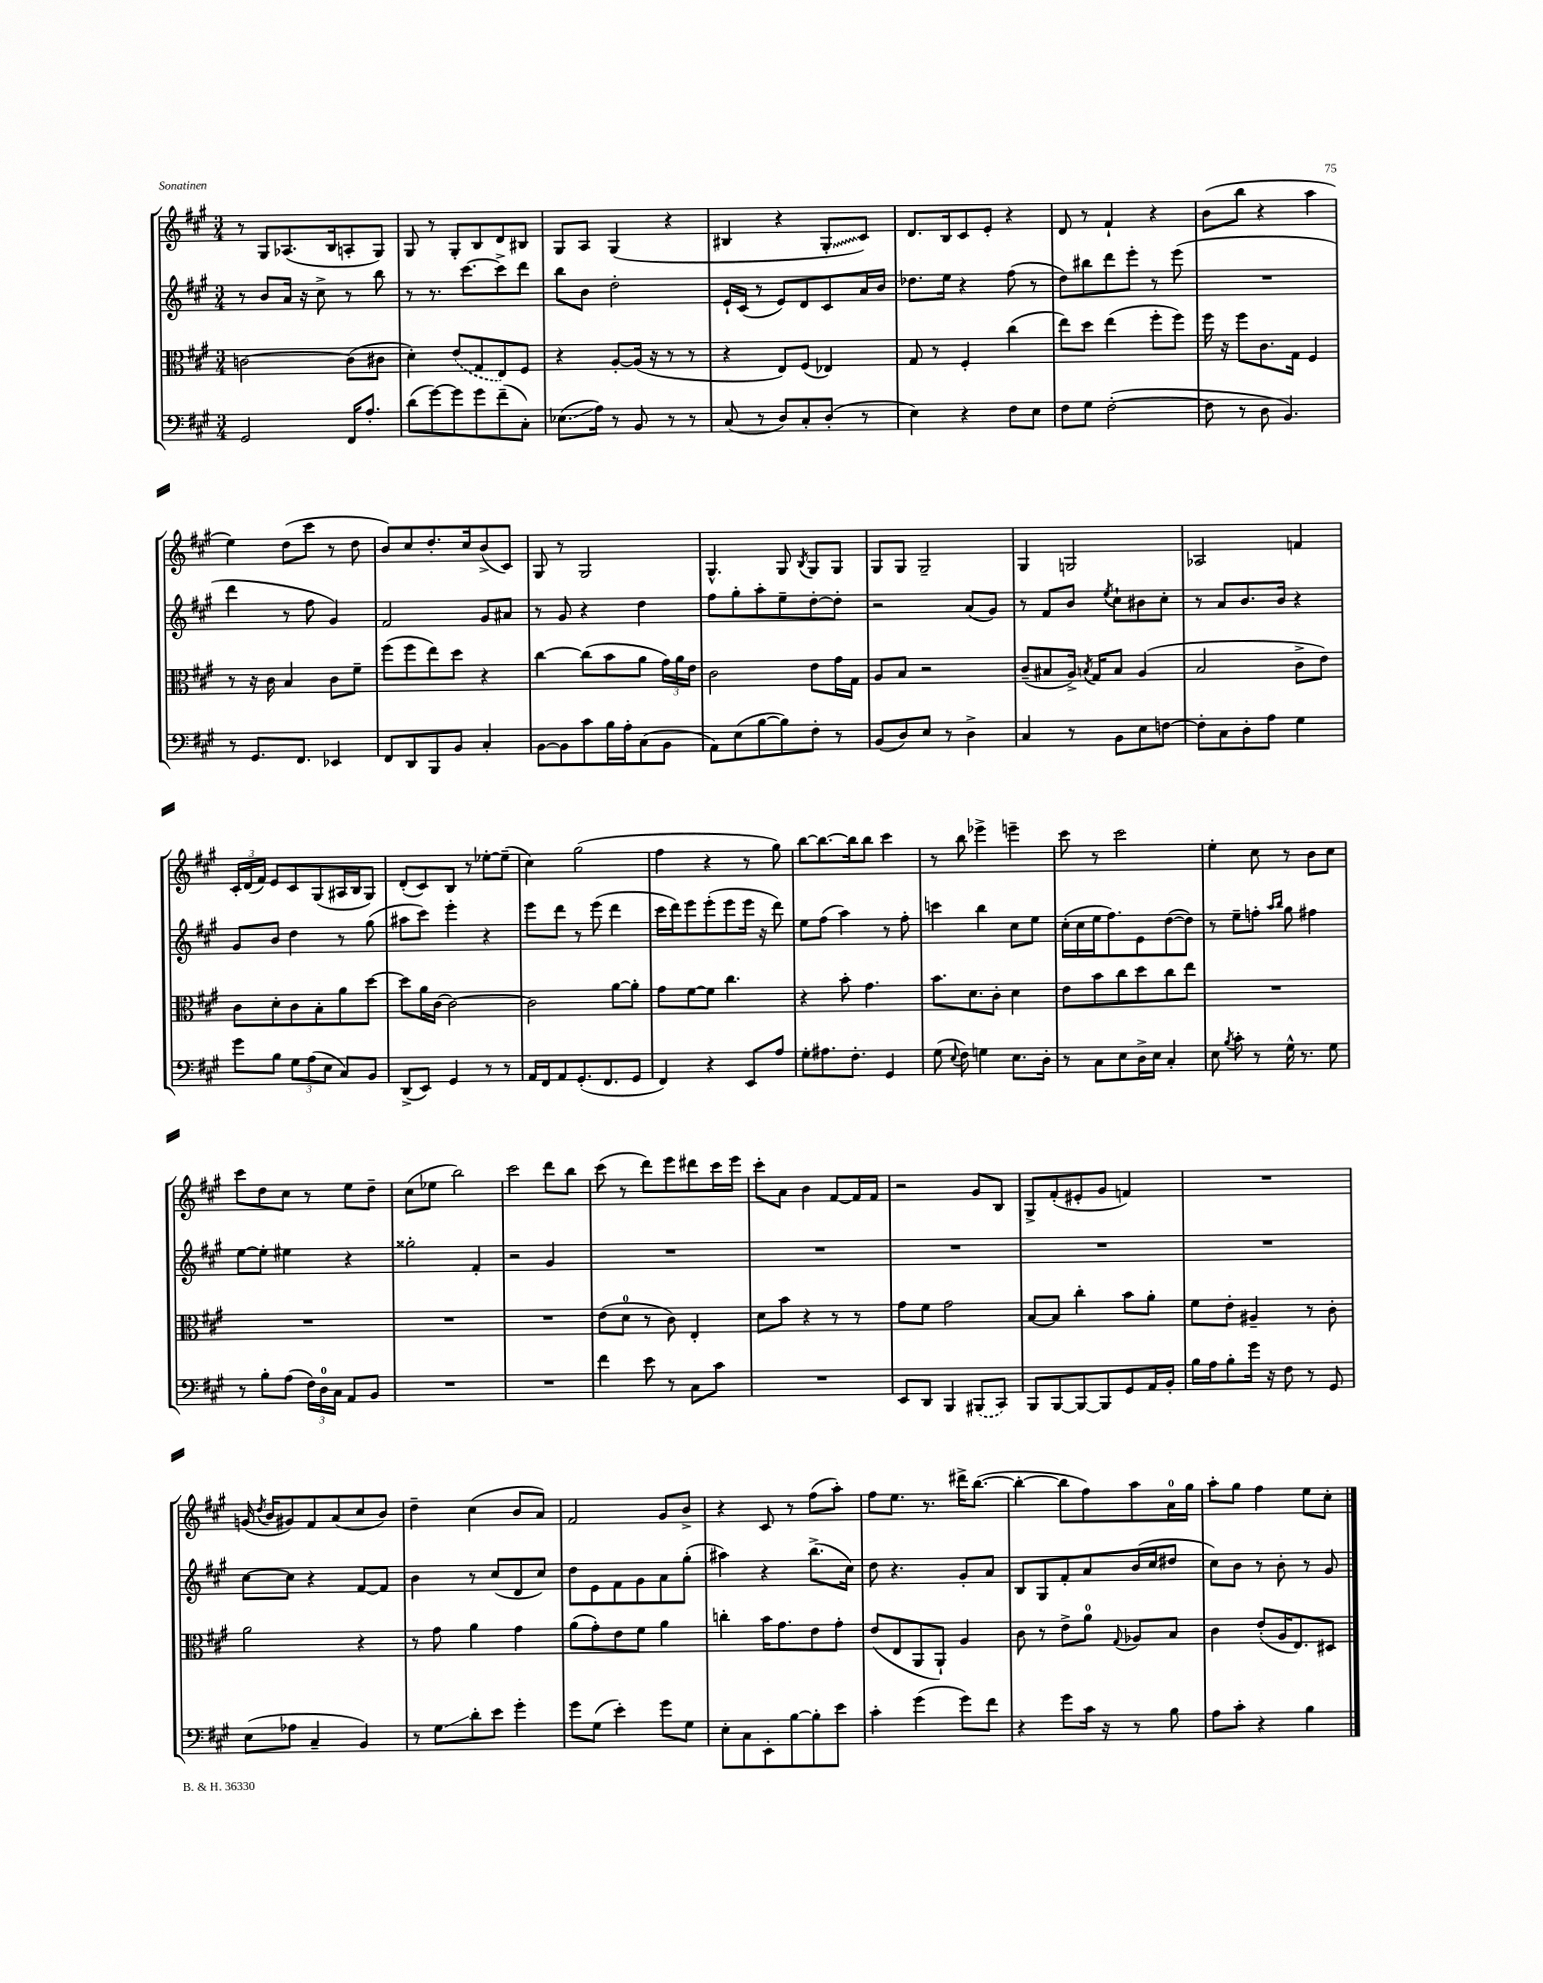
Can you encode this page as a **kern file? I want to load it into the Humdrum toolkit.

**kern	**kern	**kern	**kern
*staff4	*staff3	*staff2	*staff1
*clefF4	*clefC3	*clefG2	*clefG2
*k[f#c#g#]	*k[f#c#g#]	*k[f#c#g#]	*k[f#c#g#]
*M3/4	*M3/4	*M3/4	*M3/4
2GG#	[2c	8r	8r
.	.	8b	8G#
.	.	16a	(8.A-
.	.	16r	.
.	.	8cc#^	.
.	.	.	16B
16FF#	(8c]	8r	8A'
8.A'	.	.	.
.	8c#	8bb	8G#)
=	=	=	=
(8d	4d')	8r	8G#
[8g#)	.	8.r	8r
8g#]	(8e	.	8G#'
.	.	[8.ccc#	.
8g#	8G#	.	8B
(8f#~	8E)	8ccc#^]	8d
8C#')	8F#	8ddd	8B#
=	=	=	=
(8.E-	4r	8bb	8G#
.	.	8b	8A
16A)	.	.	.
8r	[8A'	2dd'	(4G#
8BB	(16A]	.	.
.	16r	.	.
8r	8r	.	4r
8r	8r	.	.
=	=	=	=
(8C#	4r	16e`	4B#
.	.	(16c#	.
8r	.	8r	.
8D)	8E)	8e)	4r
8C#'	(8F#	8d	.
(8D'	4E-)	8c#	8G#'
8r	.	16a	8c#)
.	.	16b	.
=	=	=	=
4E)	8G#	8.dd-	8.d
.	8r	.	.
.	.	16ee	16B
4r	4F#'	4r	8c#
.	.	.	8e'
8F#	(4cc#	(8ff#	4r
8E	.	8r	.
=	=	=	=
8F#	8ee)	8dd)	8d
8G#	8dd	8bb#	8r
([2F#'	(4ee	8ddd	4f#`
.	.	8eee'	.
.	8ff#'	8r	4r
.	8ff#)	(8eee	.
=	=	=	=
8F#]	16ff#	2.r	(8b
.	16r	.	.
8r	8ff#	.	8bb
8D	8.c#	.	4r
4.BB)	.	.	.
.	16G#	.	.
.	4F#	.	4aa
=	=	=	=
8r	8r	4ddd	4ee)
8.GG#	16r	.	.
.	16c#	.	.
.	4B	8r	(8dd
8.FF#	.	.	.
.	.	8ff#	8ccc#
4EE-	8c#	4g#)	8r
.	8f#~	.	8dd
=	=	=	=
8FF#	(8ff#	2f#	8b)
8DD	8ff#	.	8cc#
8BBB	8ee)	.	8.dd'
8BB	8dd	.	.
.	.	.	16cc#
4C#'	4r	8g#	(8b^
.	.	8a#	8c#)
=	=	=	=
[8BB	[4cc#	8r	8G#
8BB]	.	8g#	8r
8c#	(8cc#]	4r	2G#
16B	8b	.	.
16A'	.	.	.
(8C#	8a	4dd	.
8BB	24g#)	.	.
.	24a	.	.
.	24e	.	.
=	=	=	=
8AA)	2c#	8ff#	4.G#^^
(8E	.	8gg#'	.
[8B	.	8aa'	.
8B])	.	8ee~	8G#
.	.	.	8qB
8F#'	8e	[8dd'	8G#
8r	16g#	8dd']	8G#
.	16G#	.	.
=	=	=	=
(8BB	8A	2r	8G#
8D)	8B	.	8G#
8E	2r	.	2G#~
8r	.	.	.
4D^	.	(8a	.
.	.	8g#)	.
=	=	=	=
4C#	(8c#~	8r	4G#
.	8B#	8f#	.
8r	16A^)	8b	2G
.	8qB	.	.
.	16G#	.	.
.	.	8qee	.
8BB	8B	8cc#`	.
8E	(4A	8b#	.
[8F	.	8cc#'	.
=	=	=	=
8F']	2B	8r	2A-
8C#	.	8a	.
8D'	.	8.b	.
8A	.	.	.
.	.	16b	.
4G#	8c#^	4r	4f
.	8e)	.	.
=	=	=	=
8g#	8c#	8g#	24c#'
.	.	.	(24d
.	.	.	24f#)
8B	8d'	8b	8e
12G#	8c#	4dd	8c#
(12A	.	.	.
.	8B'	.	(8G#
12E	.	.	.
8C#)	8a	8r	16A#
.	.	.	16B
8BB	[8dd	(8gg#	8G#)
=	=	=	=
(8DD^	8dd]	8aa#	(8d'
8EE)	16a	8ccc#)	8c#)
.	[16c#	.	.
4GG#	2c#_	4eee'	8B
.	.	.	8r
8r	.	4r	[8ee-'
8r	.	.	(8ee-~]
=	=	=	=
16AA	2c#]	8eee	4cc#)
16FF#	.	.	.
8AA	.	8ddd	.
(8.GG#'	.	8r	(2gg#
.	.	(8eee	.
8.FF#	.	.	.
.	[8a	4ddd	.
8GG#	8a']	.	.
=	=	=	=
4FF#)	8g#	16ccc#	4ff#
.	.	16ddd)	.
.	[8f#	8eee	.
4r	8f#]	(8eee'	4r
.	4.cc#	8eee	.
8EE	.	16eee	8r
.	.	16r	.
8A	.	8ddd)	8gg#)
=	=	=	=
8G#'	4r	8ee	[8bb
8.A#	.	(8ff#	8.bb_
.	8b'	4aa)	.
8.F#'	.	.	16bb]
.	4.g#	.	8bb
4GG#	.	8r	4ccc#
.	.	8ff#'	.
=	=	=	=
(8G#	8.b	4ccc	8r
8qqE	.	.	.
8F#)	.	.	8bb
.	8.d	.	.
4G	.	4bb	4eee-^
.	8c#'	.	.
8.E	4d	8cc#	4eee~
.	.	8ee	.
16D'	.	.	.
=	=	=	=
8r	8e	(16cc#'	8ccc#
.	.	16cc#	.
8C#	8b	16ee	8r
.	.	8.ff#)	.
8E	8cc#	.	2ccc#
16D^	8dd	8e	.
16E	.	.	.
4C#'	8cc#	([8dd	.
.	8ee	8dd])	.
=	=	=	=
8E	2.r	8r	4ee'
8qB	.	.	.
8c#'	.	8ee~	.
8r	.	8ff'	8cc#
.	.	16qqaa	.
.	.	16qqbb	.
16G#^^	.	8gg#	8r
8.r	.	.	.
.	.	4ff#	8b
8G#	.	.	8cc#
=	=	=	=
8r	2.r	[8ee	8ccc#
8B'	.	8ee']	8dd
(8A	.	4ee#	8cc#
24F#)	.	.	8r
24D	.	.	.
24C#	.	.	.
8AA	.	4r	8ee
8BB	.	.	8dd~
=	=	=	=
2.r	2.r	2gg##'	(8cc#
.	.	.	8ee-
.	.	.	2bb)
.	.	4f#'	.
=	=	=	=
2.r	2.r	2r	2ccc#
.	.	4g#	8ddd
.	.	.	8bb
=	=	=	=
4f#	(8e	2.r	(8ccc#
.	8d	.	8r
8e	8r	.	8ddd)
8r	8c#)	.	8eee
8C#	4E'	.	8ddd#
8c#	.	.	16ccc#
.	.	.	16eee
=	=	=	=
2.r	8d	2.r	8ccc#'
.	8b	.	8a
.	4r	.	4b
.	8r	.	[8f#
.	8r	.	16f#]
.	.	.	16f#
=	=	=	=
8EE	8g#	2.r	2r
8DD	8f#	.	.
4BBB	2g#	.	.
(8BBB#	.	.	8g#
8CC#)	.	.	8B
=	=	=	=
8BBB	[8B	2.r	8G#^
[8BBB	8B]	.	(8f#'
8BBB_	4cc#'	.	8e#'
8BBB]	.	.	8g#
8GG#	8b	.	4f)
16AA	8a'	.	.
16BB'	.	.	.
=	=	=	=
16B	8f#	2.r	2.r
16A	.	.	.
8B'	8e'	.	.
16g#	4A#~	.	.
16r	.	.	.
8F#	.	.	.
8r	8r	.	.
8GG#	8c#'	.	.
=	=	=	=
(8E	2a	[8cc#	(16g
.	.	.	8qdd
.	.	.	16b
8A-	.	8cc#]	8g#)
4C#~	.	4r	8f#
.	.	.	(8a
4BB)	4r	[8f#	8cc#
.	.	8f#]	8b)
=	=	=	=
8r	8r	4b	4dd~
8G#	8g#	.	.
8d'	4a	8r	(4cc#
8e	.	(8cc#	.
4g#'	4g#	8d	8b
.	.	8cc#)	8a)
=	=	=	=
8g#	(8a	8dd	2f#
(8G#	8g#')	8e	.
4e')	8e	8f#	.
.	8f#	8g#	.
8g#	4a	8a	8g#
8G#	.	(8gg#'	8b^
=	=	=	=
8E'	4cc'	4aa#)	4r
8C#	.	.	.
8EE'	16b	4r	8c#
.	8.g#	.	.
[8B	.	.	8r
8B']	8e	(8.bb^	(8ff#
8e	8g#'	.	8aa')
.	.	16cc#)	.
=	=	=	=
4c#'	(8e	8dd	8ff#
.	8E	4.r	8.ee
(4g#	8AA	.	.
.	.	.	8.r
.	8AA`)	.	.
8g#)	4A	8g#'	16ddd#^
.	.	.	([8.bb
8f#	.	8a	.
=	=	=	=
4r	8c#	8B	4bb'_
.	8r	8G#	.
8g#	8e^	8f#'	8bb]
16c#	8a	8a	8ff#)
16r	.	.	.
.	8qqG#	.	.
8r	8A-	(16b	8aa
.	.	16cc#	.
8B	8B	8dd#	16a
.	.	.	16gg#
=	=	=	=
8A	4c#	8cc#)	8aa'
8c#'	.	8b	8gg#
4r	(8e'	8r	4ff#
.	16A	8b'	.
.	8.E)	.	.
4B	.	8r	8ee
.	8D#	8g#	8cc#'
==	==	==	==
*-	*-	*-	*-
